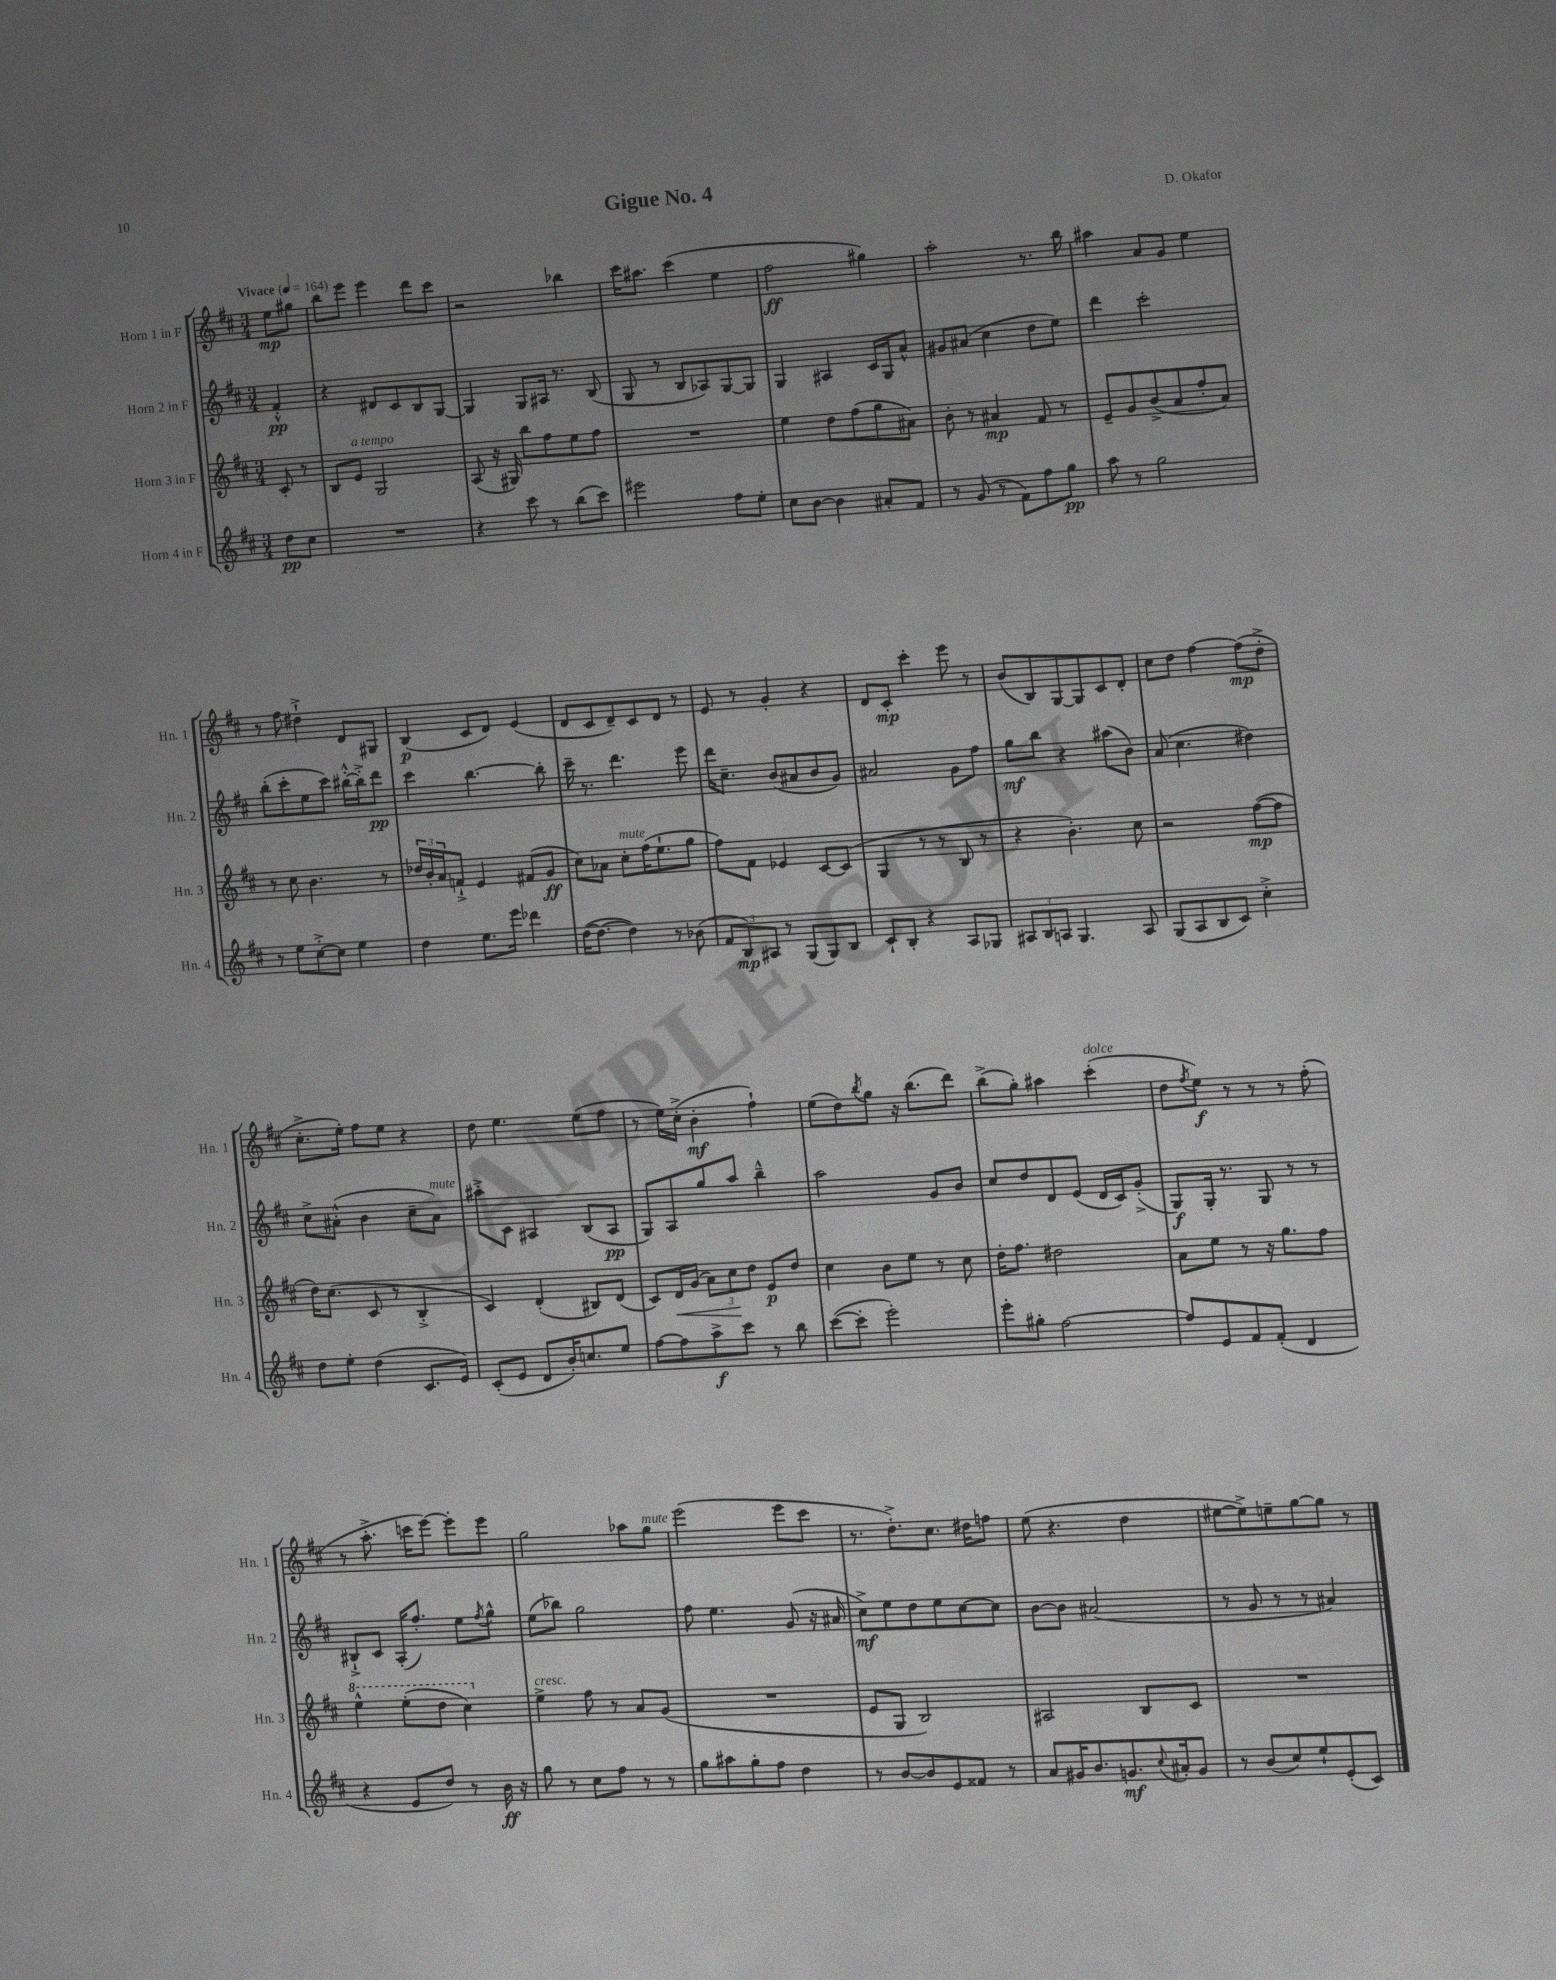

**kern	**dynam	**kern	**dynam	**kern	**dynam	**kern	**dynam
*part4	*part4	*part3	*part3	*part2	*part2	*part1	*part1
*staff4	*staff4	*staff3	*staff3	*staff2	*staff2	*staff1	*staff1
*I"Horn 4 in F	*	*I"Horn 3 in F	*	*I"Horn 2 in F	*	*I"Horn 1 in F	*
*I'Hn. 4	*	*I'Hn. 3	*	*I'Hn. 2	*	*I'Hn. 1	*
*clefG2	*	*clefG2	*	*clefG2	*	*clefG2	*
*k[f#c#]	*	*k[f#c#]	*	*k[f#c#]	*	*k[f#c#]	*
*M3/4	*	*M3/4	*	*M3/4	*	*M3/4	*
*MM164	*	*MM164	*	*MM164	*	*MM164	*
=	=	=	=	=	=	=	=
!	!	!	!	!	!	!LO:TX:a:B:t=Vivace	!
8dd\L	pp	8c#'/	.	4f#'^^/	pp	8ee\L	mp
8cc#\J	.	8r	.	.	.	8gg#X\J	.
=1	=1	=1	=1	=1	=1	=1	=1
2.r	.	8B/L	.	4r	.	8bb\L	.
!	!	!LO:TX:a:i:t=a tempo	!	!	!	!	!
.	.	8e/J	.	.	.	8eee\J	.
.	.	2G/	.	8d#X/L	.	4eee\	.
.	.	.	.	8c#/	.	.	.
.	.	.	.	8B/	.	8ddd\L	.
.	.	.	.	[8G/J	.	8ccc#\J	.
=2	=2	=2	=2	=2	=2	=2	=2
4r	.	(8A/	.	4G/]	.	2r	.
.	.	16r	.	.	.	.	.
.	.	16G#X/)	.	.	.	.	.
8ccc#\	.	8bb\L	.	8G/L	.	.	.
8r	.	8ff#\	.	16A#X/Jk	.	.	.
.	.	.	.	8.r	.	.	.
(8bb\L	.	8ee\	.	.	.	4bb-X\	.
8ccc#\J)	.	8ff#\J	.	(8B/	.	.	.
=3	=3	=3	=3	=3	=3	=3	=3
2eee#X\	.	2.r	.	8G/	.	16ccc#\KL	.
.	.	.	.	.	.	8.aa#X\J	.
.	.	.	.	8r	.	.	.
.	.	.	.	8B/L	.	(4ccc#\	.
.	.	.	.	8A-X/)	.	.	.
8ff#\L	.	.	.	[8G/	.	4ee\	.
8ee'\J	.	.	.	8G/J]	.	.	.
=4	=4	=4	=4	=4	=4	=4	=4
8cc#\L	.	4ee\	.	4G/	.	2ff#\	ff
[8b\J	.	.	.	.	.	.	.
4b\]	.	8dd\L	.	4A#X/	.	.	.
.	.	(8ff#\	.	.	.	.	.
8a#X'/L	.	8gg\	.	16c#/LL	.	4gg#X\)	.
.	.	.	.	16G/J	.	.	.
8f#/J	.	8a#X\J)	.	8a^^/J	.	.	.
=5	=5	=5	=5	=5	=5	=5	=5
8r	.	8b'\	.	8g#X/L	.	2aa'\	.
(8g/	.	8r	.	(8a#X/J	.	.	.
8r	.	4a#X/	mp	4cc#\	.	.	.
8f#\L)	.	.	.	.	.	.	.
8ff#\	.	8f#/	.	8dd\L	.	8.r	.
8gg\J	pp	8r	.	8ee\J)	.	.	.
.	.	.	.	.	.	16bb\	.
=6	=6	=6	=6	=6	=6	=6	=6
8aa\	.	8e~/L	.	4ddd\	.	4aa#X\	.
8r	.	8g/	.	.	.	.	.
2gg\	.	(8b^/	.	2ccc#'\	.	8a/L	.
.	.	8a/	.	.	.	8g/J	.
.	.	8ff#'/	.	.	.	4ee\	.
.	.	8a/J)	.	.	.	.	.
!!LO:LB:g=z
=7	=7	=7	=7	=7	=7	=7	=7
8r	.	8r	.	(8bb'\L	.	8r	.
8ee\L	.	8cc#\	.	8ccc#'\	.	8ff#\	.
[8cc#'^\	.	4.b\	.	8ee\	.	4dd#X`^\	.
8cc#\J]	.	.	.	8ccc#\J)	.	.	.
4ee\	.	.	.	[16bb#X'^^\LL	.	8d/L	.
.	.	.	.	16bb#'^\J]	.	.	.
.	.	8r	.	8ddd\J	pp	8G#X/J	.
=8	=8	=8	=8	=8	=8	=8	=8
4dd\	.	24dd-X/LL	.	4ccc#\	.	(4B/	p
.	.	24b'/	.	.	.	.	.
.	.	24a/J	.	.	.	.	.
.	.	8fn`^/J	.	.	.	.	.
8.ee\L	.	4e/	.	[4.bb\	.	8c#/L	.
.	.	.	.	.	.	8d/J)	.
16eee\Jk	.	.	.	.	.	.	.
4ddd-X\	.	(8f#X/L	.	.	.	(4e/	.
.	.	8g/J	ff	8bb'\]	.	.	.
=9	=9	=9	=9	=9	=9	=9	=9
([16dd\KL	.	8cc#\L)	.	16ccc#~\	.	8d/L	.
8.dd\J_	.	.	.	8.r	.	.	.
.	.	8a-X\J	.	.	.	8c#/	.
!	!	!LO:TX:a:i:t=mute	!	!	!	!	!
4dd\])	.	8cc#'\L	.	4.ddd\	.	8d~/)	.
.	.	(16ff#\K	.	.	.	8c#/	.
.	.	8.ee`\	.	.	.	.	.
8r	.	.	.	.	.	8d/J	.
(8b-X\	.	8gg\J	.	8eee\	.	8r	.
=10	=10	=10	=10	=10	=10	=10	=10
12f#/L	.	8ff#\L)	.	16ddd\KL	.	8e/	.
.	.	.	.	8.cc#~\J	.	.	.
12B/)	mp	.	.	.	.	.	.
.	.	8f#\J	.	.	.	8r	.
12A#X/J	.	.	.	.	.	.	.
8r	.	4e-X/	.	(8b/L	.	4g'/	.
(8G/L	.	.	.	8a#X/	.	.	.
8G/)	.	[8c#/L	.	8b/	.	4r	.
8B/J	.	(8c#/J]	.	8g/J)	.	.	.
=11	=11	=11	=11	=11	=11	=11	=11
8c#`/L	.	4G/	.	2a#X/	.	8d/L	.
8B'/J	.	.	.	.	.	8c#'/J	mp
4r	.	8r	.	.	.	4ccc#'\	.
.	.	8r	.	.	.	.	.
8A/L	.	8B/	.	8g\L	.	8eee\	.
8G-X/J	.	8r	.	8ff#\J	.	8r	.
=12	=12	=12	=12	=12	=12	=12	=12
12A#X/L	.	4r	.	8gg\L	mf	(8b/L	.
12B/	.	.	.	.	.	.	.
.	.	.	.	8bb\J	.	8B/)	.
12An/J	.	.	.	.	.	.	.
4.G/	.	4.b'\)	.	4r	.	[8G/	.
.	.	.	.	.	.	8G/]	.
.	.	.	.	(8aa#X\L	.	8c#/	.
8A/	.	8cc#\	.	8b\J)	.	8d'/J	.
=13	=13	=13	=13	=13	=13	=13	=13
(8G/L	.	2r	.	(8a/	.	8cc#\L	.
8A/	.	.	.	4.cc#\	.	8dd\J	.
8B/	.	.	.	.	.	[4ff#\	.
8c#/J)	.	.	.	.	.	.	.
4cc#'^\	.	([8ff#\L	mp	4dd#X\)	.	(8ff#\L]	mp
.	.	8ff#\J]	.	.	.	8dd'^\J	.
!!LO:LB:g=z
=14	=14	=14	=14	=14	=14	=14	=14
8dd\L	.	16dd\KL)	.	8cc#^\L	.	8.cc#'^\L	.
.	.	(8.cc#\J	.	.	.	.	.
8ee'\J	.	.	.	(8a#X'^^\J	.	.	.
.	.	.	.	.	.	16ee'\Jk)	.
(4dd\	.	8c#/	.	4b\	.	8ff#\L	.
.	.	8r	.	.	.	8ee\J	.
8.c#/L	.	4B'^/	.	8cc#~\L	.	4r	.
!	!	!	!	!LO:TX:a:i:t=mute	!	!	!
.	.	.	.	8a#\J)	.	.	.
16e/Jk)	.	.	.	.	.	.	.
=15	=15	=15	=15	=15	=15	=15	=15
(8c#'/L	.	4c#/)	.	8aa#X'^\L	.	8dd\	.
8e/J	.	.	.	8c#\J	.	4.ee\	.
8d/L	.	(4d'/	.	4A#X/	.	.	.
16b'/K)	.	.	.	.	.	.	.
8.ccn/	.	.	.	.	.	.	.
.	.	8B#X/L)	.	(8B/L	.	(8ee\L	.
8ee/J	.	(8d/J	.	8A#/J	pp	8ff#\J	.
=16	=16	=16	=16	=16	=16	=16	=16
[8ff#\L	.	8c#/L)	.	8G/L)	.	8r	.
!	!	!	!LO:HP:b	!	!	!	!
8ff#\]	.	16d/L	<	8A/	.	16ee\LL)	.
.	.	(16g/JJ	.	.	.	(16cc#'^\JJ	.
8aa^\	f	12a\L)	.	8gg/	.	4b'\	mf
.	.	12cc#\	.	.	.	.	.
8ccc#\J	.	.	.	8aa/J	.	.	.
.	.	12dd\J	[	.	.	.	.
8r	.	8e/L	p	4bb~^^\	.	4ff#`\)	.
8bb\	.	8dd/J	.	.	.	.	.
=17	=17	=17	=17	=17	=17	=17	=17
([8ccc#\L	.	4cc#\	.	2aa\	.	(8ee\L	.
8ccc#'\J]	.	.	.	.	.	8dd\)	.
.	.	.	.	.	.	8qbb/	.
2eee'\)	.	8b\L	.	.	.	8gg\J	.
.	.	8ee\J	.	.	.	16r	.
.	.	.	.	.	.	(8.bb\L	.
.	.	8r	.	8g/L	.	.	.
.	.	8cc#\	.	8b/J	.	8ddd\J)	.
=18	=18	=18	=18	=18	=18	=18	=18
8eee'\L	.	16dd'\KL	.	8cc#/L	.	(8bb^\L	.
.	.	8.ff#\J	.	.	.	.	.
8gg#X'\J	.	.	.	8dd/	.	8gg'\J)	.
[2ff#\	.	2dd#X\	.	8d/	.	4aa#X\	.
.	.	.	.	(8e/J	.	.	.
!	!	!	!	!	!	!LO:TX:a:i:t=dolce	!
.	.	.	.	16d/LL	.	(4ccc#'\	.
.	.	.	.	16c#/J)	.	.	.
.	.	.	.	(8g'^/J	.	.	.
=19	=19	=19	=19	=19	=19	=19	=19
8ff#/L]	.	8a\L	.	8G/L)	f	8dd\L	.
.	.	.	.	.	.	8qff#/	.
8e/	.	8ee\J	.	16G'/Jk	.	8ee\J)	f
.	.	.	.	8.r	.	.	.
8f#/	.	8r	.	.	.	8r	.
(8f#'/J	.	16r	.	8G/	.	8r	.
.	.	8.gg\L	.	.	.	.	.
4d/	.	.	.	8r	.	8r	.
.	.	8ff#\J	.	8r	.	(8ff#'\	.
!!LO:LB:g=z
=20	=20	=20	=20	=20	=20	=20	=20
*	*	*8va	*	*	*	*	*
4r	.	4eee^^\	.	8B#X`^/L	.	8r	.
.	.	.	.	8c#/J	.	8.aa'^\	.
8e/L	.	(8eee'\L	.	(16A'/KL	.	.	.
.	.	.	.	8.ff#'/J)	.	16cccn\KL	.
8dd/J)	.	8ddd\J	.	.	.	[8eee\J)	.
8r	.	4ccc#\)	.	8ee\L	.	8eee'\L]	.
.	.	.	.	8qff#/	.	.	.
16b\	ff	.	.	8gg^^\J	.	8eee\J	.
16r	.	.	.	.	.	.	.
=21	=21	=21	=21	=21	=21	=21	=21
*	*	*X8va	*	*	*	*	*
!	!	!LO:TX:a:i:t=cresc.	!	!	!	!	!
8gg\	.	4ee^\	.	(8ee\L	.	2gg\	.
8r	.	.	.	8bb-X\J)	.	.	.
8cc#\L	.	8ff#\	.	2gg\	.	.	.
8ff#\J	.	8r	.	.	.	.	.
8r	.	8a/L	.	.	.	8aa-X\L	.
!	!	!	!	!	!	!LO:TX:a:i:t=mute	!
8r	.	(8g/J	.	.	.	8gg\J	.
=22	=22	=22	=22	=22	=22	=22	=22
8gg\L	.	2.r	.	8ff#\	.	(2eee\	.
8aa#X\	.	.	.	4.ee\	.	.	.
8gg'\	.	.	.	.	.	.	.
8ff#\J	.	.	.	.	.	.	.
4dd\	.	.	.	(8g/	.	8eee\L	.
.	.	.	.	16r	.	8ccc#\J	.
.	.	.	.	16a#X/	.	.	.
=23	=23	=23	=23	=23	=23	=23	=23
8r	.	8e/L	.	8cc#^\L)	mf	8.r	.
[8b/L	.	8G/J	.	8ee\	.	.	.
.	.	.	.	.	.	8.dd'^\L)	.
8b/]	.	2B/)	.	8dd\	.	.	.
8e/	.	.	.	8ee\	.	8.cc#\J	.
8f##X/J	.	.	.	[8cc#\	.	.	.
.	.	.	.	.	.	16dd#X\KL	.
8r	.	.	.	8cc#\J]	.	8ffn\J	.
=24	=24	=24	=24	=24	=24	=24	=24
8a/L	.	2A#X/	.	[8b\L	.	(8ee\	.
16g#X/K	.	.	.	8b\J]	.	4.r	.
8.b/	.	.	.	.	.	.	.
.	.	.	.	(2a#X/	.	.	.
8.gn/	mf	.	.	.	.	.	.
.	.	8B/L	.	.	.	4dd\	.
8qqcc#/	.	.	.	.	.	.	.
16a#X'/k	.	.	.	.	.	.	.
8g/J	.	8c#/J	.	.	.	.	.
=25	=25	=25	=25	=25	=25	=25	=25
8r	.	2.r	.	8r	.	[8ee#X\L	.
(8b/L	.	.	.	8g/	.	8ee#^\])	.
8cc#/)	.	.	.	8r	.	8een~\	.
8ee`/	.	.	.	8r	.	[8gg\	.
(8e'/	.	.	.	4a#X/)	.	8gg\J]	.
8c#/J)	.	.	.	.	.	8r	.
==	==	==	==	==	==	==	==
*-	*-	*-	*-	*-	*-	*-	*-
